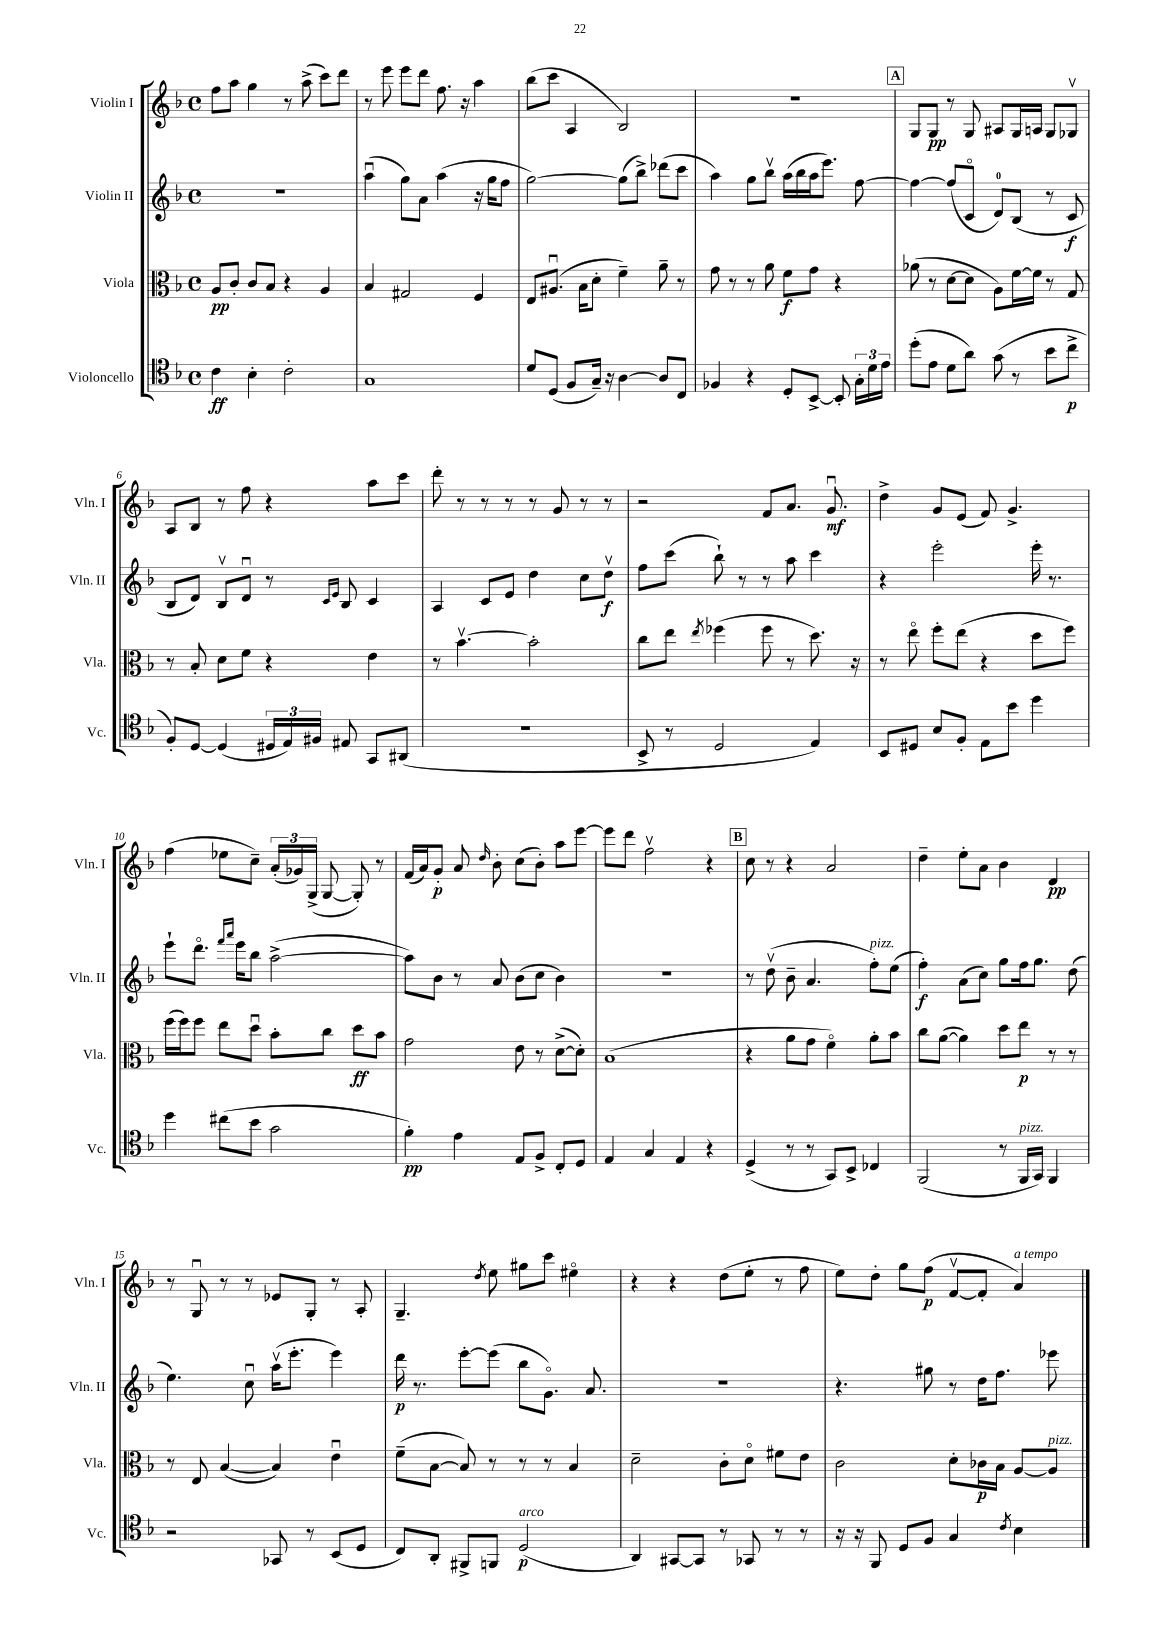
<<
\new StaffGroup <<
\new Staff = "s0" \with { instrumentName = "Violin I" shortInstrumentName = "Vln. I" } {
    \clef treble \key f \major \defaultTimeSignature \time 4/4
    \autoBeamOff f''8[ a''8] g''4 r8 a''8->( c'''8[) d'''8] |
    r8 e'''8 e'''8[ d'''8] f''8. r16 a''4 |
    bes''8[( c'''8] a4 bes2) |
    R1 |
    \mark \markup { \box "A" } g8[ g8]\pp r8 g8 ais8[ g16 a16] g8[ ges8]\upbow |
    a8[ bes8] r8 f''8 r4 a''8[ c'''8] |
    d'''8-. r8 r8 r8 r8 g'8 r8 r8 |
    r2 f'8[ a'8.] g'8.\downbow\mf |
    d''4-> g'8[ e'8]( f'8) g'4.-> |
    f''4( ees''8[ c''8]--) \tuplet 3/2 { a'16[-.( ges'16) g16]->( } g8~ g8-.) r8 |
    f'16[( a'16) g'8]-.\p a'8 \grace { d''16 } bes'8-. c''8[( bes'8]-.) a''8[ e'''8]~ |
    e'''8[ d'''8] f''2\upbow r4 |
    \mark \markup { \box "B" } c''8 r8 r4 a'2 |
    d''4-- e''8[-. a'8] bes'4 d'4\pp |
    r8 g8\downbow r8 r8 ees'8[ g8]-. r8 a8-. |
    g4.-- \acciaccatura { d''8 } e''8 gis''8[ c'''8] eis''4\flageolet |
    r4 r4 d''8[( e''8]-. r8 f''8 |
    e''8[) d''8]-. g''8[ f''8]\p( f'8[~\upbow f'8]-. a'4^\markup { \italic "a tempo" }) \bar "|." |
}
\new Staff = "s1" \with { instrumentName = "Violin II" shortInstrumentName = "Vln. II" } {
    \clef treble \key f \major \defaultTimeSignature \time 4/4
    \autoBeamOff R1 |
    a''4\downbow( g''8[) a'8] a''4( r16 g''16[ f''8] |
    g''2~) g''8[( bes''8]->) des'''8[( c'''8] |
    a''4) g''8[ bes''8]\upbow a''16[( bes''16 a''16 e'''8.]) f''8~ |
    \mark \markup { \box "A" } f''4~ f''8[( c'8]\flageolet d'8[-0) bes8]( r8 c'8\f |
    bes8[ d'8]) bes8[\upbow d'8]\downbow r8 \grace { c'16[ e'16] } bes8 c'4 |
    a4 c'8[ e'8] d''4 c''8[ d''8]\upbow\f |
    f''8[ c'''8]( bes''8-!) r8 r8 a''8 c'''4 |
    r4 e'''2-. e'''16-. r8. |
    e'''8[-! d'''8.]\flageolet \grace { f'''16[ a'''16] } e'''16[ bes''8] a''2~->( |
    a''8[) bes'8] r8 a'8 bes'8[( c''8] bes'4) |
    R1 |
    \mark \markup { \box "B" } r8 d''8\upbow( bes'8-- a'4. f''8[-.^\markup { \italic "pizz." }) e''8]( |
    f''4-.\f) a'8[( c''8]) g''8[ f''16 g''8.] d''8( |
    e''4.) c''8\downbow a''16[\upbow( e'''8.]-. e'''4) |
    d'''16\p r8. e'''8[~-. e'''8]( bes''8[ g'8.]\flageolet) a'8. |
    R1 |
    r4. gis''8 r8 d''16[ f''8.] ees'''8 \bar "|." |
}
\new Staff = "s2" \with { instrumentName = "Viola" shortInstrumentName = "Vla." } {
    \clef alto \key f \major \defaultTimeSignature \time 4/4
    \autoBeamOff a8[\pp c'8]-. c'8[ bes8] r4 a4 |
    bes4 gis2 f4 |
    e8[ ais8.]\downbow( bes16[ d'8]-. f'4--) a'8-- r8 |
    g'8 r8 r8 a'8 f'8[\f g'8] r4 |
    \mark \markup { \box "A" } aes'8( r8 d'8[~ d'8] a8[) f'16~ f'16] r8 g8 |
    r8 bes8-. d'8[ f'8] r4 e'4 |
    r8 bes'4.~\upbow bes'2-. |
    c''8[ e''8] \acciaccatura { e''8 } fes''4( fes''8 r8 d''8.) r16 |
    r8 e''8\flageolet f''8[-. e''8]( r4 d''8[ f''8]) |
    f''16[( f''16) f''8] e''8[ d''8]\downbow bes'8[-. c''8] d''8[\ff bes'8] |
    g'2 e'8 r8 d'8[~->( d'8]-.) |
    bes1( |
    \mark \markup { \box "B" } r4 a'8[ g'8] f'4\flageolet) a'8[-. bes'8] |
    c''8[ a'8]~( a'4) d''8[ e''8]\p r8 r8 |
    r8 e8 bes4~( bes4) e'4\downbow |
    f'8[--( bes8]~ bes8) r8 r8 r8 bes4 |
    d'2-- c'8[-. d'8]\flageolet fis'8[ e'8] |
    c'2 d'8[-. ces'16\p bes16] a8[~ a8]^\markup { \italic "pizz." } \bar "|." |
}
\new Staff = "s3" \with { instrumentName = "Violoncello" shortInstrumentName = "Vc." } {
    \clef tenor \key f \major \defaultTimeSignature \time 4/4
    \autoBeamOff c'4\ff bes4-. c'2-. |
    g1 |
    d'8[ d8]( f8[ g16]--) r16 a4~ a8[ c8] |
    fes4 r4 d8[-. bes,8]~-> bes,8-. \tuplet 3/2 { g16[-. d'16 e'16] } |
    \mark \markup { \box "A" } d''8[-.( e'8] d'8[ a'8]) g'8( r8 bes'8[ c''8]->\p |
    f8[-.) d8]~ d4( \tuplet 3/2 { dis16[ e16) fis16] } eis8 g,8[ ais,8]( |
    R1 |
    bes,8-> r8 d2 e4) |
    bes,8[ dis8] bes8[ f8]-. e8[ bes'8] d''4 |
    d''4 cis''8[( bes'8] g'2 |
    f'4-.\pp) e'4 e8[ f8]-> c8[-. d8] |
    e4 g4 e4 r4 |
    \mark \markup { \box "B" } d4->( r8 r8 g,8[) bes,8]-> ces4 |
    f,2( r8 f,16[^\markup { \italic "pizz." } g,16]) f,4 |
    r2 ges,8 r8 bes,8[( d8] |
    c8[) a,8]-. fis,8[-> f,8] d2\p^\markup { \italic "arco" }( |
    a,4) gis,8[~ gis,8] r8 ges,8 r8 r8 |
    r16 r16 f,8 d8[ f8] g4 \acciaccatura { c'8 } bes4 \bar "|." |
}
>>
>>
